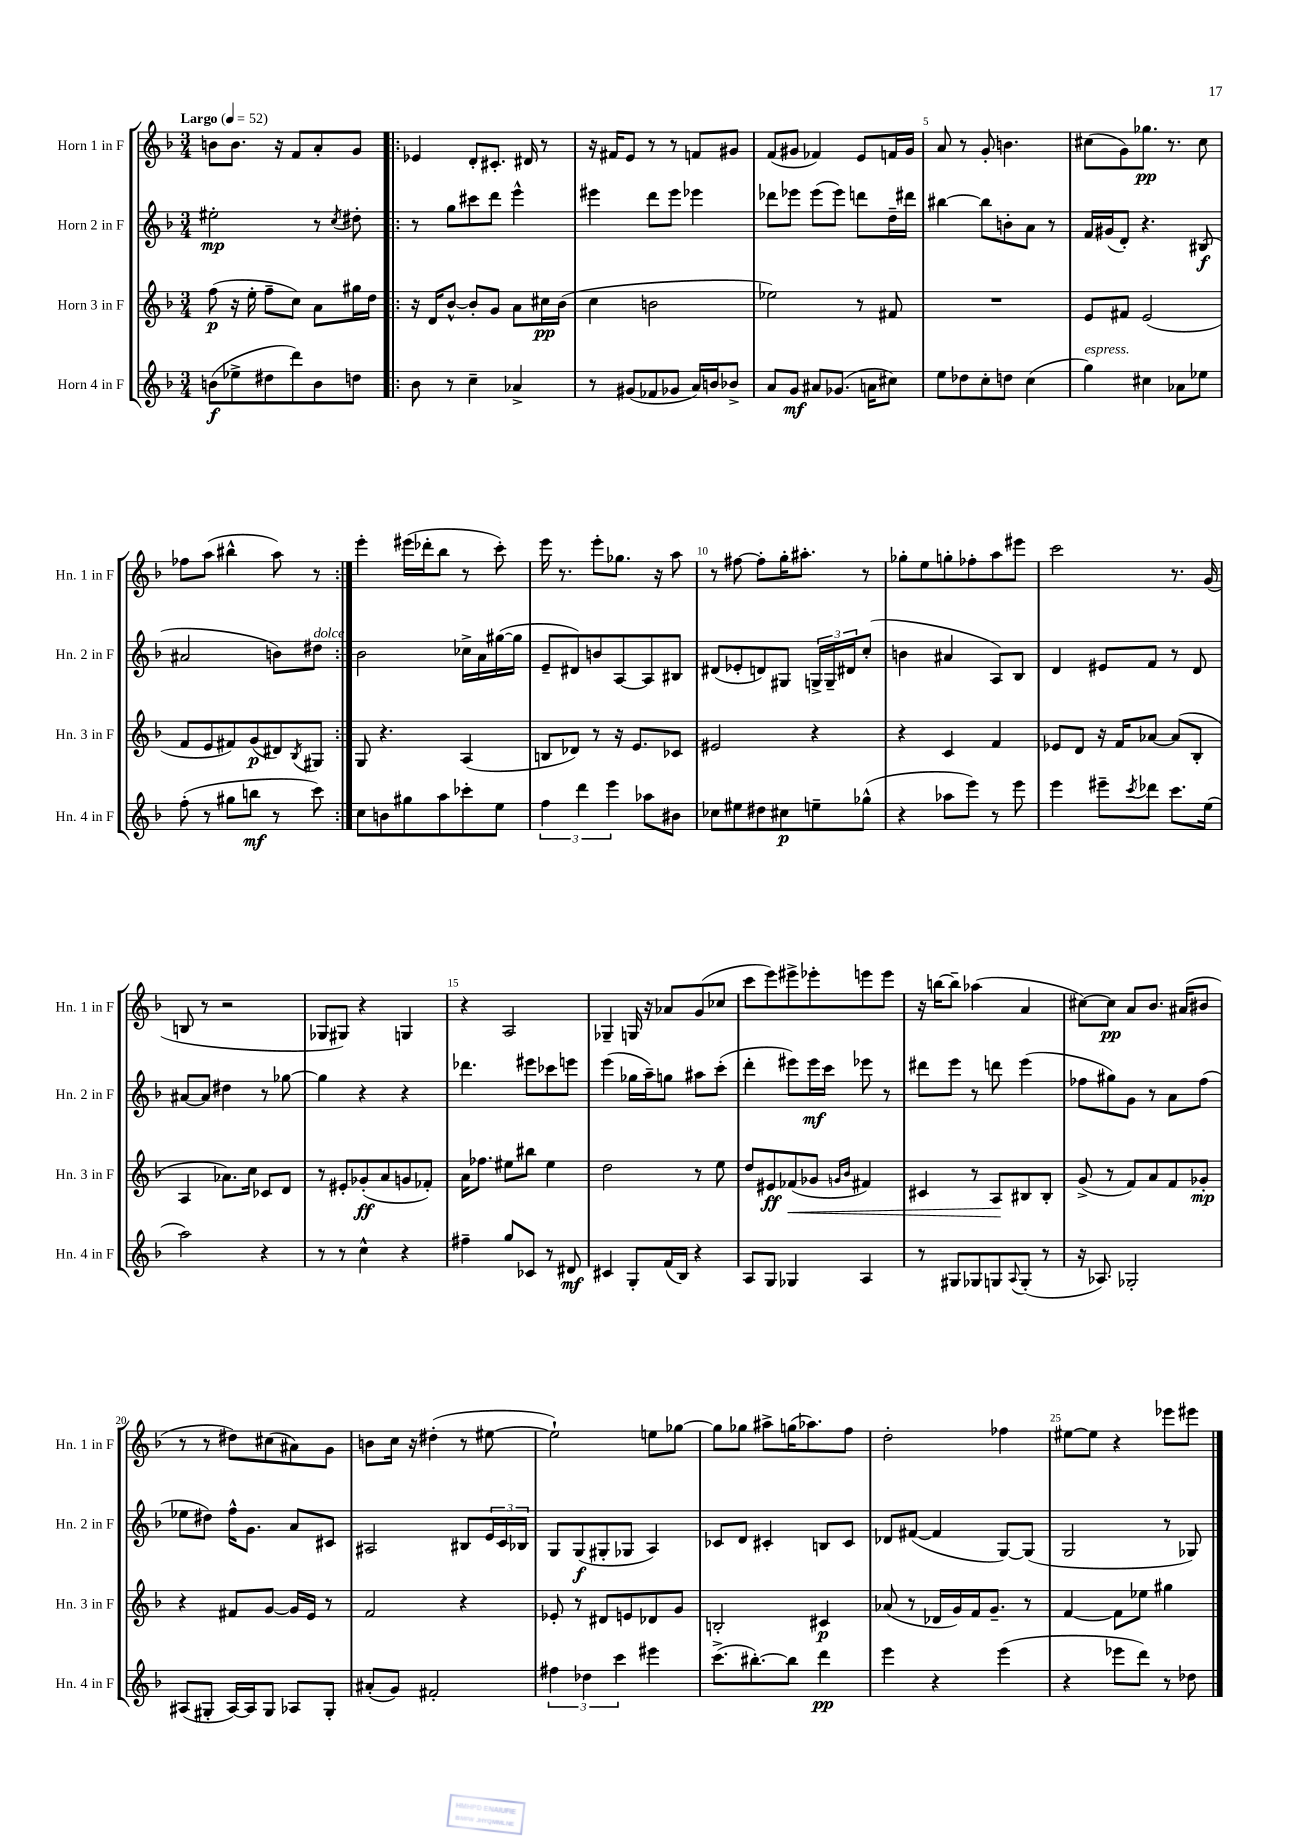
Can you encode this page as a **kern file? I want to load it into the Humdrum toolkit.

**kern	**kern	**kern	**kern
*staff4	*staff3	*staff2	*staff1
*clefG2	*clefG2	*clefG2	*clefG2
*k[b-]	*k[b-]	*k[b-]	*k[b-]
*M3/4	*M3/4	*M3/4	*M3/4
*MM52	*MM52	*MM52	*MM52
(8b\L	(8ff\	2ee#'\	8b\L
8ee-^\	16r	.	8.b\J
.	16ee'\	.	.
8dd#\	8ff~\L	.	.
.	.	.	16r
8ddd\)	8cc\J)	.	8f/L
8b\	8a\L	8r	8a'/
.	.	8qcc/	.
8dd\J	16gg#\L	8dd#'\	8g/J
.	16dd\JJ	.	.
=!|:	=!|:	=!|:	=!|:
8b-\	16r	8r	4e-/
.	16d/LK	.	.
8r	[8b-^^/J	8gg\L	.
4cc~\	8b-'/]L	8ccc#\	8d'/L
.	8g/J	8ddd\J	8.c#'/J
4a-^/	8a\L	4eee^^\	.
.	.	.	16d#/
.	16cc#\L	.	8r
.	(16b-\JJ	.	.
=	=	=	=
8r	4cc\	4eee#\	16r
.	.	.	16f#/LK
(8g#/L	.	.	8e/J
8f-/	2b\	8ddd\L	8r
8g-/J	.	8eee#\J	8r
16a/LL)	.	4eee-\	8f/L
16b/J	.	.	.
8b-^/J	.	.	8g#/J
=	=	=	=
8a/L	2ee-\)	8ddd-\L	(8f/L
8g/J	.	8eee-\J	8g#/J
8a#/L	.	(8eee-\L	4f-/)
(8.g-/J	.	8eee-\J)	.
.	8r	8ddd\L	8e/L
16a\LK	.	.	.
8cc#\J)	8f#/	16dd~\L	16f/L
.	.	16ddd#\JJ	16g#/JJ
=	=	=	=
8ee\L	2.r	[4bb#\	8a/
8dd-\	.	.	8r
8cc'\	.	8bb#\]L	8g'/
8dd\J	.	8b'\	4.b\
(4cc\	.	8a\J	.
.	.	8r	.
=	=	=	=
4gg\)	8e/L	16f/LL	(8cc#\L
.	.	(16g#/J	.
.	8f#/J	8d'/J)	8g\)
4cc#\	(2e/	4.r	8.gg-\J
.	.	.	8.r
8a-\L	.	.	.
8ee-\J	.	(8B#/	8cc#\
=	=	=	=
(8ff'\	8f/L	2a#/	8ff-\L
8r	8e/	.	(8aa\J
8gg#\L	8f#/)	.	4bb#^^\
8bb\J	(8g/	.	.
8r	8d#/)	8b\L)	8aa\)
.	8qB-/	.	.
8ccc\)	8G#/J	8dd#\J	8r
=:|!	=:|!	=:|!	=:|!
8cc\L	8G/	2b-\	4eee'\
8b\	4.r	.	.
8gg#\	.	.	(16eee#\LL
.	.	.	16ddd-'\J
8aa\	.	.	8bb-\J
8ccc-'\	(4A/	16cc-^\LL	8r
.	.	16a\	.
8ee\J	.	([16gg#\	8ccc'\)
.	.	16gg#\]JJ	.
=	=	=	=
6ff\	8B/L	8e~/L	16eee\
.	.	.	8.r
.	8d-/J)	8d#/)	.
6ddd\	.	.	.
.	8r	8b/	8eee'\L
6eee\	.	.	.
.	16r	[8A/	8.gg-\J
.	8.e/L	.	.
8aa-\L	.	8A/]	.
.	.	.	16r
8b#\J	8c-/J	8B#/J	8aa\
=	=	=	=
8cc-\L	2e#/	(8d#/L	8r
8ee#\	.	8e-'/	[8ff#\
8dd#\	.	8d/)	8ff#'\]L
8cc#\	.	8G#/J	16gg'\K
.	.	.	8.aa#'\J
8ee~\	4r	24G^/LL	.
.	.	24G~/	.
.	.	24d#/J	.
(8gg-^^\J	.	(8cc'/J	8r
=	=	=	=
4r	4r	4b\	8gg-'\L
.	.	.	8ee\
8aa-\L	4c/	4a#/	8gg'\
8eee\J)	.	.	8ff-'\
8r	4f/	8A/L)	8aa\
8eee\	.	8B-/J	8eee#\J
=	=	=	=
4eee\	8e-/L	4d/	2ccc\
.	8d/J	.	.
8eee#~\L	16r	8e#/L	.
.	16f/LK	.	.
8qccc/	.	.	.
8ddd-\J	[8a-/J	8f/J	.
8.ccc\L	(8a-/]L	8r	8.r
.	8B-'/J	8d/	.
(16ee\Jk	.	.	(16g/
=	=	=	=
2aa\)	4A/	[8a#/L	8B/
.	.	8a#/]J	8r
.	8.a-\L)	4dd#\	2r
.	16cc\Jk	.	.
4r	8c-/L	8r	.
.	8d/J	[8gg-\	.
=	=	=	=
8r	8r	4gg-\]	8G-/L
8r	8e#'/L	.	8G#/J)
4cc^^\	(8g-'/	4r	4r
.	8a/	.	.
4r	8g/	4r	4G/
.	8f-'/J)	.	.
=	=	=	=
4ff#~\	16a\LK	4.ddd-\	4r
.	8.ff-\J	.	.
8gg/L	8ee#\L	.	2A/
8c-/J	8bb#\J	8eee#\L	.
8r	4ee#\	8ccc-\	.
8d#/	.	8eee\J	.
=	=	=	=
4c#/	2dd\	(4eee\	4G-~/
8G'/L	.	16gg-\LL	16G/
.	.	16aa~\J)	16r
(16f/L	.	8gg\J	8a-/L
16B-/JJ)	.	.	.
4r	8r	8aa#\L	(8g/
.	8ee\	(8ccc'\J	8cc-/J
=	=	=	=
8A/L	8dd/L	4ddd'\	8ccc\L
8G/J	8e#/	.	8eee\)
4G-/	(8f-/	8eee#\L)	8eee#^\
.	8g-/J	16eee#\L	8eee-'\
.	.	16ccc\JJ	.
.	16qqg/LL	.	.
.	16qqb-/JJ	.	.
4A/	4f#/)	8eee-\	8eee\
.	.	8r	8eee\J
=	=	=	=
8r	4c#/	8ddd#\L	16r
.	.	.	[16bb\LK
8G#/L	.	8eee\J	8bb~\]J
8G-/	8r	8r	(4aa-\
8G/	8A/L	8ddd\	.
8qqA/	.	.	.
(8G'/J	8B#/	(4eee\	4a/
8r	8B#'/J	.	.
=	=	=	=
16r	(8g^/	8ff-\L	[8cc#\L)
8.A-/)	.	.	.
.	8r	8gg#\)	8cc#\]J
2G-'/	8f/L)	8g\J	8a/L
.	8a/	8r	8.b-/J
.	8f/	8a\L	.
.	.	.	(16a#/LK
.	8g-'/J	(8ff-\J	8b#/J
=	=	=	=
(8A#/L	4r	8ee-\L	8r
8G#'/J	.	8dd#\J)	8r
[16A#/LL)	8f#/L	16ff^^\LK	8dd#\L)
16A#/]J	.	8.g\J	.
8G#/J	[8g/J	.	(8cc#\
8A-/L	16g/]LL	8a/L	8a#\)
.	16e/JJ	.	.
8G#'/J	8r	8c#/J	8g\J
=	=	=	=
(8a#'/L	2f/	2A#/	8b\L
8g/J)	.	.	16cc\Jk
.	.	.	16r
2f#'/	.	.	(4dd#'\
.	4r	8B#/L	8r
.	.	24e/L	[8ee#\
.	.	24c/	.
.	.	24B-/JJ	.
=	=	=	=
6ff#\	8e-'/	8G/L	2ee#`\])
.	8r	(8G/	.
6dd-\	.	.	.
.	8d#/L	8G#'/	.
6ccc\	.	.	.
.	8e/	8G-/J	.
4eee#\	8d-/	4A/)	8ee\L
.	8g/J	.	[8gg-\J
=	=	=	=
(8.ccc^\L	2B'/	8c-/L	8gg-\]L
.	.	8d/J	8gg-\J
[8.bb#'\)	.	.	.
.	.	4c#'/	8aa#^\L
8bb#\]J	.	.	(16gg\K
.	.	.	8.aa-\)
4ddd\	4c#/	8B/L	.
.	.	8c#/J	8ff\J
=	=	=	=
4eee\	(8a-/	8d-/L	2dd'\
.	8r	([8f#/J	.
4r	16d-/LL	4f#/]	.
.	16g/)	.	.
.	16f/J	.	.
.	8.g~/J	.	.
(4eee\	.	[8G/L)	4ff-\
.	8r	(8G/]J	.
=	=	=	=
4r	[4f/	2G/	[8ee#\L
.	.	.	8ee#\]J
8eee-\L	8f\]L	.	4r
8ddd\J)	8ee-\J	.	.
8r	4gg#\	8r	8eee-\L
8dd-\	.	8G-/)	8eee#\J
==	==	==	==
*-	*-	*-	*-
